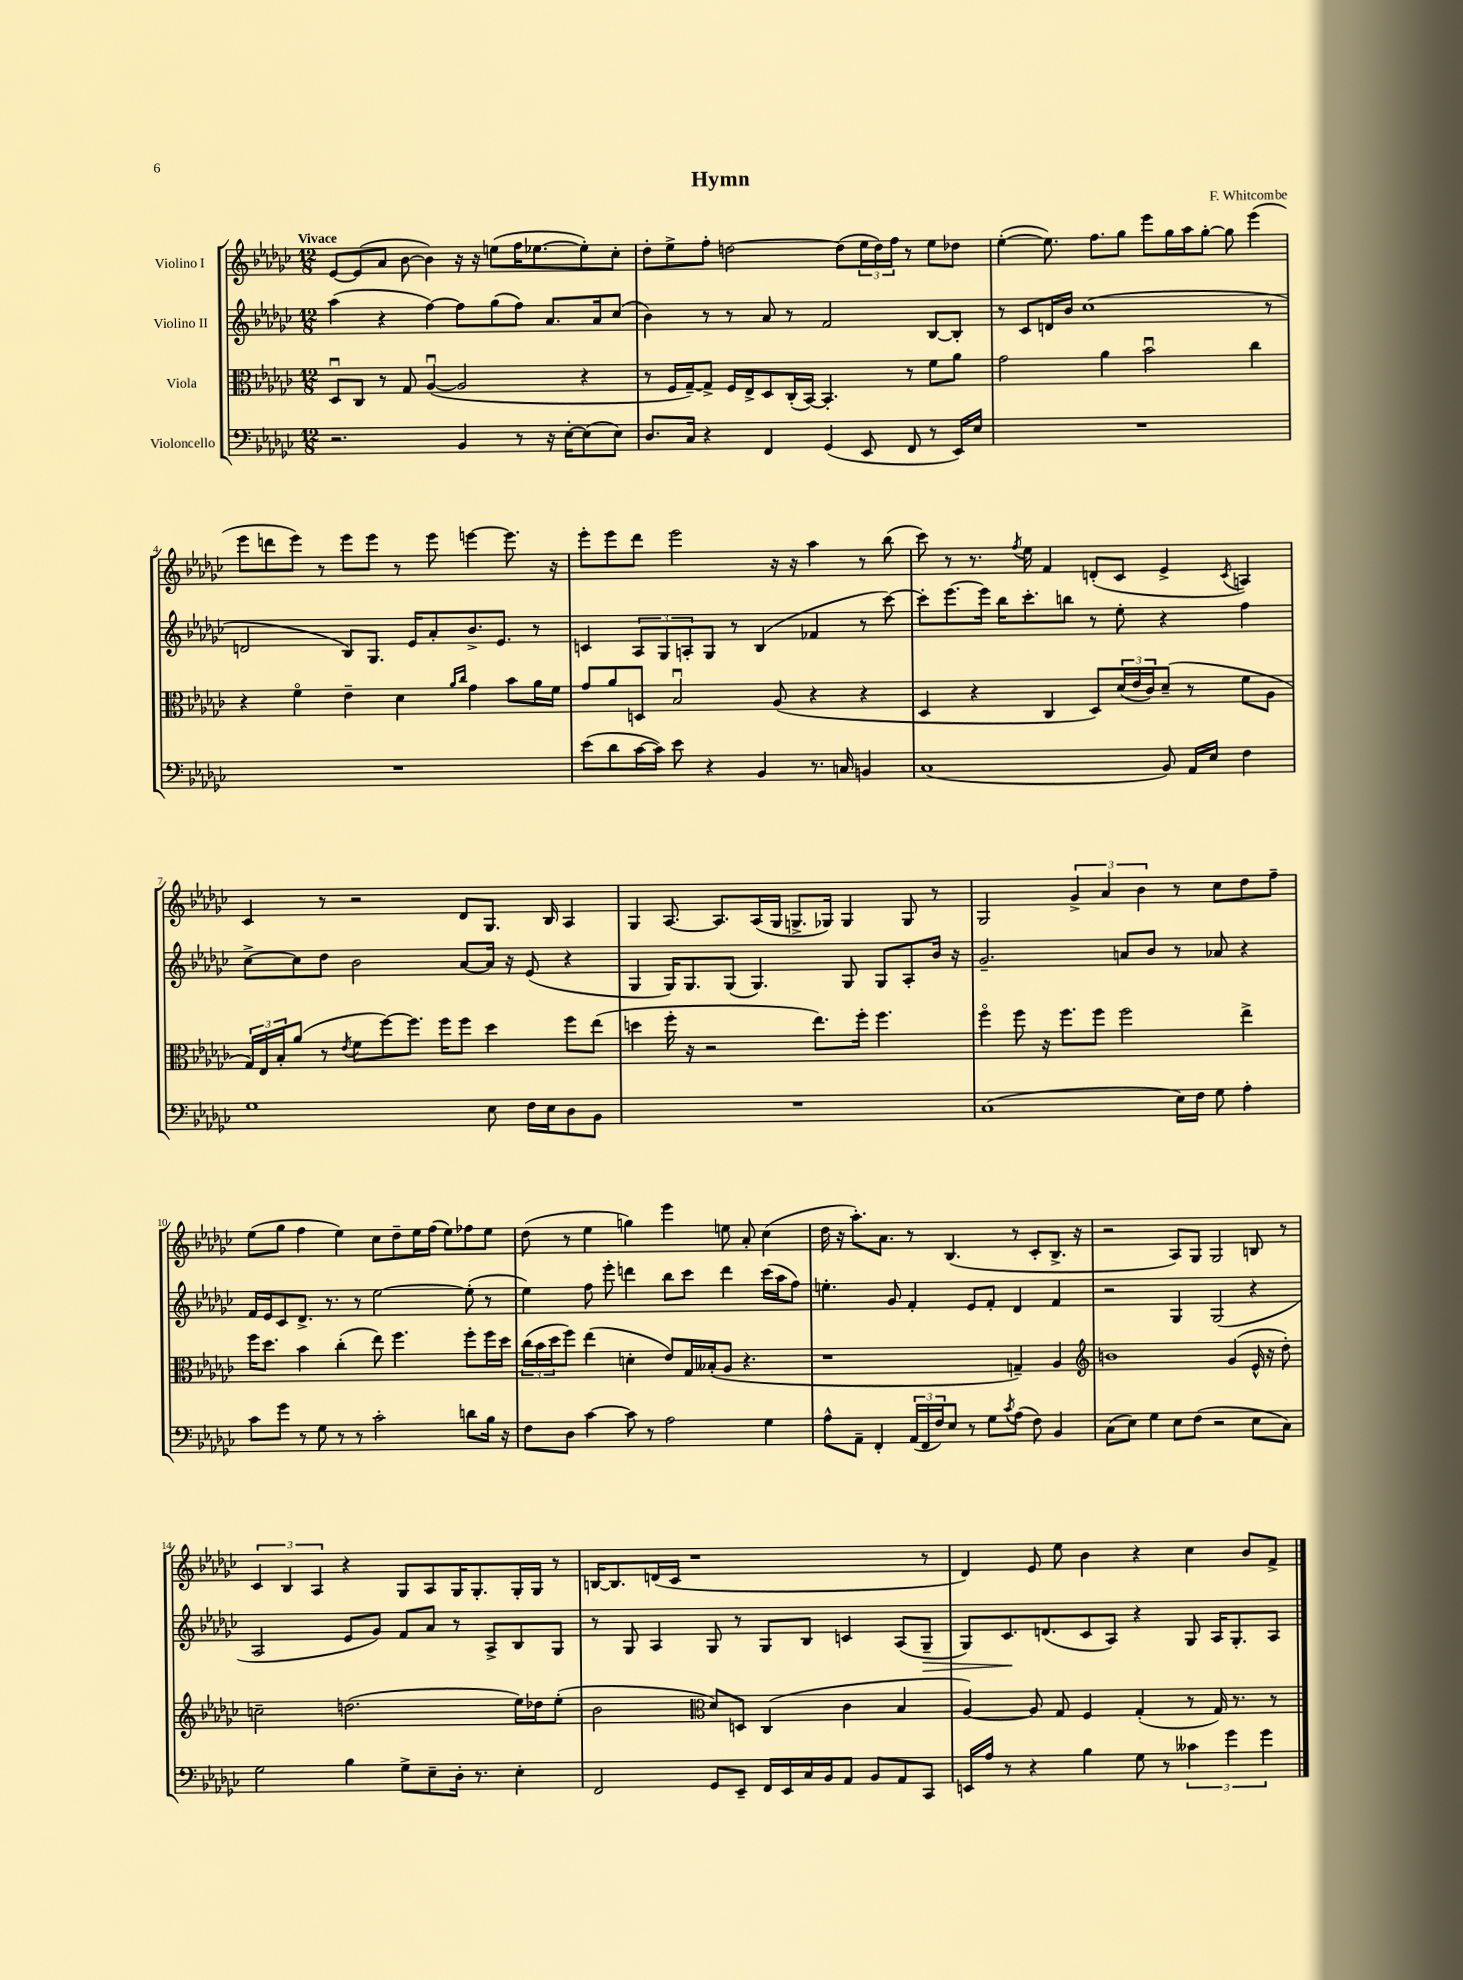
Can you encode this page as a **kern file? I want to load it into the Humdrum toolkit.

**kern	**kern	**kern	**kern
*staff4	*staff3	*staff2	*staff1
*clefF4	*clefC3	*clefG2	*clefG2
*k[b-e-a-d-g-c-]	*k[b-e-a-d-g-c-]	*k[b-e-a-d-g-c-]	*k[b-e-a-d-g-c-]
*M12/8	*M12/8	*M12/8	*M12/8
2.r	8D-u/L	(4aa-\	[8e-/L
.	8C-/J	.	(8e-/]
.	8r	4r	8a-/J
.	8G-/	.	[8b-\
.	([4A-u/	[4ff\)	4b-\])
4BB-/	2A-/]	8ff\]L	16r
.	.	.	16r
.	.	(8gg-\	(8ee\L
8r	.	8ff\J)	16ff\K
.	.	.	[8.ee-\
16r	.	8.a-/L	.
[16E-'\LK	.	.	.
(8E-\]	4r	.	8ee-'\])
.	.	16a-/k	.
8E-\J)	.	(8cc-/J	8cc-'\J
=	=	=	=
8.D-/L	8r	4b-\)	8dd-'\L
.	16F/LL	.	8ee-^\
16C-/Jk	[16G-~/J)	.	.
4r	8G-^/]J	8r	8ff'\J
.	16F/LL	8r	[2dd\
.	16E-^/J	.	.
4FF/	8D-/	8a-/	.
.	(16C-'/L	8r	.
.	[16BB-/JJ)	.	.
(4GG-/	4.BB-'/]	2f/	.
.	.	.	(8dd\]L
8EE-/	.	.	24ee-\L
.	.	.	24dd\)
.	.	.	24ff\JJ
8FF/	8r	.	8r
8r	8f\L	[8B-/L	8ee-\L
16EE-/LL)	8a-\J	8B-'/]J	8dd-\J
16E-/JJ	.	.	.
=	=	=	=
1.r	2g-\	8r	([4ee-'\
.	.	8c-/L	.
.	.	16d/L	8.ee-\])
.	.	16b-/JJ	.
.	.	(1cc-	.
.	.	.	8.ff\L
.	4a-\	.	.
.	.	.	8gg-\J
.	2b-u\	.	8eee-\L
.	.	.	16gg-\L
.	.	.	16aa-\J
.	.	.	[8gg-'\J
.	.	.	8gg-\]
.	4cc-\	.	(4eee-\
.	.	8r	.
=	=	=	=
1.r	4r	2d/	8eee-\L
.	.	.	8ddd\
.	4fo\	.	8eee-\J)
.	.	.	8r
.	4e-~\	8B-/L)	8eee-\L
.	.	8.G-/J	8eee-\J
.	4d-\	.	8r
.	.	16e-/LK	.
.	.	8a-'/	8eee-\
.	16qqa-/LL	.	.
.	16qqcc-/JJ	.	.
.	4g-\	8.b-^/	[4eee\
.	.	8.e-/J	.
.	8b-\L	.	8.eee\]
.	16a-\L	8r	.
.	16f\JJ	.	16r
=	=	=	=
(8e-\L	8g-/L	4c/	8eee-'\L
8d-\	8a-/	.	8eee-\
[16c-\L	8D/J	12A-/L	8ddd-\J
16c-\]JJ)	.	.	.
.	.	12G-/	.
8e-\	2B-u/	.	2eee-\
.	.	12A'/	.
4r	.	8G-/J	.
.	.	8r	.
4BB-/	.	(4B-/	.
.	(8A-/	.	16r
.	.	.	16r
8.r	4r	4f-/	4aa-\
16C/	.	.	.
4BB/	4r	8r	8r
.	.	[8ccc-\)	(8bb-\
=	=	=	=
(1C-	4D-/	8ccc-'\]L	8ccc-\)
.	.	[8.eee-\	8r
.	4r	.	8.r
.	.	16eee-\]Jk	.
.	.	16bb-\LK	.
.	.	.	8qff/
.	.	8.ccc-'\	16ee-\
.	4C-/	.	4f/
.	.	8bb\J	.
.	8D-/L)	8r	(8d'/L
.	(24d-/L	8ee-'\	8c-/J
.	24e-/	.	.
.	24c-/J)	.	.
8BB-/)	(8d-~/J	4r	4e-^/
16AA-/LL	8r	.	.
16E-/JJ	.	.	.
.	.	.	8qc-/
4F\	8f\L	4ff\	4A/)
.	8A-\J	.	.
=	=	=	=
1G-	24G-/LL)	[8cc-^\L	4c-/
.	24E-/	.	.
.	24B-'/J	.	.
.	(8a-/J	8cc-\]	.
.	8r	8dd-\J	8r
.	8qe-/	.	.
.	8f\L	2b-\	2r
.	[8ff\)	.	.
.	8.ff\]J	.	.
.	16ff\LK	.	.
.	8ff\J	[8a-/L	8d-/L
8E-\	4dd-\	16a-/]Jk	8.G-/J
.	.	16r	.
16F\LL	.	(8e-/	.
16E-\J	.	.	16B-/
8D-\	8ff\L	4r	4A-/
8BB-\J	(8ee-\J	.	.
=	=	=	=
1.r	4dd\	4G-/	4G-/
.	16ff'\	16G-/LK)	[8.A-/
.	16r	8.G-/	.
.	2r	.	.
.	.	.	8.A-/]L
.	.	(8G-/J	.
.	.	4.G-/)	(16A-/L
.	.	.	16G-/JJ
.	.	.	8.G^/L
.	8.ee-\L)	.	.
.	.	.	16G-/Jk)
.	.	8G-/	4G-/
.	16ff'\Jk	.	.
.	4.ff\	8G-/L	.
.	.	8A-'/	8G-/
.	.	16b-/Jk	8r
.	.	16r	.
=	=	=	=
(1C-	4ffo\	2.g-~/	2G-/
.	8ff\	.	.
.	16r	.	.
.	8.ff\L	.	.
.	.	.	6g-^/
.	8ff\J	.	.
.	.	.	6a-/
.	2ff\	8a/L	.
.	.	.	6b-\
.	.	8b-/J	.
16E-\LL)	.	8r	8r
16F\JJ	.	.	.
8G-\	.	8a-/	8cc-\L
4A-'\	4ee-^\	4r	8dd-\
.	.	.	8ff~\J
=	=	=	=
8c-\L	16ff\LK	16f/LL	(8ee-\L
.	8.dd-\J	16e-/J	.
8g-\J	.	8c-/	8gg-\J
8r	4b-\	8.d-^/J	4ff\
8G-\	.	.	.
.	.	8.r	.
8r	(4cc-'\	.	4ee-\)
8r	.	8r	.
2c-'\	8ee-\)	[2ee-\	8cc-\L
.	4.ff\	.	8dd-~\
.	.	.	16ee-\L
.	.	.	(16ff\JJ
.	.	.	8ee-\L)
8d\L	8ff'\L	(8ee-'\]	8ff-\
16B-\Jk	16ff\L	8r	8ee-\J
16r	16dd-\JJ	.	.
=	=	=	=
8F\L	(24cc-\LL	4ee-\)	(8dd-\
.	24b-\	.	.
.	24dd-\J	.	.
8D-\J	8ff\J)	.	8r
[4c-\	(4ee-\	8ff\	4ee-\
.	.	8eee-'\	.
8c-\]	4d'\	4ddd\	4gg\)
8r	.	.	.
2A-\	8e-/L)	8bb-\L	4eee-\
.	16G-/L	8ccc-\J	.
.	(16B--'/J	.	.
.	8A-/J	4ddd\	8ee\
.	4.r	.	8a-'/
4G-\	.	(16ccc-\LL	(4cc-\
.	.	16aa-\J	.
.	.	8ff\J)	.
=	=	=	=
8A-^^\L	1r	4.ee'\	16dd-\
.	.	.	16r
8AA-~\J	.	.	8.aa-'\L)
4FF'/	.	.	.
.	.	.	8.a-\J
.	.	8g-/	.
(24AA-/LL	.	4f'/	8r
24FF/	.	.	.
24F/J)	.	.	.
8E-/J	.	.	(4.B-/
8r	.	8e-/L	.
8G-\L	.	8f'/J	.
8qc-/	.	.	.
(8A-\J	4G~/)	4d-/	8r
8F\)	.	.	8c-'/L
4BB-/	4A-/	4f/	8.B-^/J
.	.	.	16r
=	=	=	=
*	*clefG2	*	*
(8C-\L	1b	2r	2r
8E-\J)	.	.	.
4G-\	.	.	.
8E-\L	.	4G-/	8A-/L)
(8F\J	.	.	8G-/J
2r	.	(2G-/	2G-/
.	(4g-/	.	.
8E-\L	16e-^^/	4r	8B/
.	16r	.	.
8C-\J)	8dd-'\)	.	8r
=	=	=	=
2G-\	2cc~\	2A-/	6c-/
.	.	.	6B-/
.	.	.	6A-/
4B-\	(2.dd\	8e-/L	4r
.	.	8g-/J)	.
8G-^\L	.	8f/L	8G-/L
8E-~\	.	8a-/J	8A-/
16D-'\Jk	.	8r	16G-/K
8.r	.	.	8.G-'/
.	.	8A-^/L	.
4E-'\	16ee-\LL)	8B-/	16G-'/L
.	16dd-\J	.	16G-/JJ
.	(8ee-'\J	8G-/J	8r
=	=	=	=
2FF/	2b-\	8r	[16B/LK
.	.	.	8.B/]
.	.	8G-/	.
.	.	4A-/	(16d/L
.	.	.	16c-/JJ
.	.	.	1r
*	*clefC3	*	*
8GG-/L	8d-/L)	8G-/	.
8EE-~/J	8D/J	8r	.
16FF/LL	(4C-/	8G-/L	.
16EE-/	.	.	.
16C-/	.	8B-/J	.
16BB-/J	.	.	.
8AA-/J	4c-\	4c/	.
8BB-/L	.	.	.
8AA-/	4B-/	(8A-/L	.
8CC-/J	.	8G-~/J	8r
=	=	=	=
16EE/LL	[4A-/)	8G-/L)	4d-/)
16A-/JJ	.	.	.
8r	.	8.c-/	.
4r	8A-/]	.	8e-/
.	.	(8.d/	.
.	8G-/	.	8ee-\
4B-\	4F/	8c-/	4b-\
.	.	8A-/J)	.
8G-\	(4G-'/	4r	4r
8r	.	.	.
6c--\	8r	8G-/	4cc-\
.	16G-/)	16A-/LK	.
6g-\	.	.	.
.	8.r	8.G-'/	.
.	.	.	8b-/L
6g-\	.	.	.
.	8r	8A-/J	8f^/J
==	==	==	==
*-	*-	*-	*-
